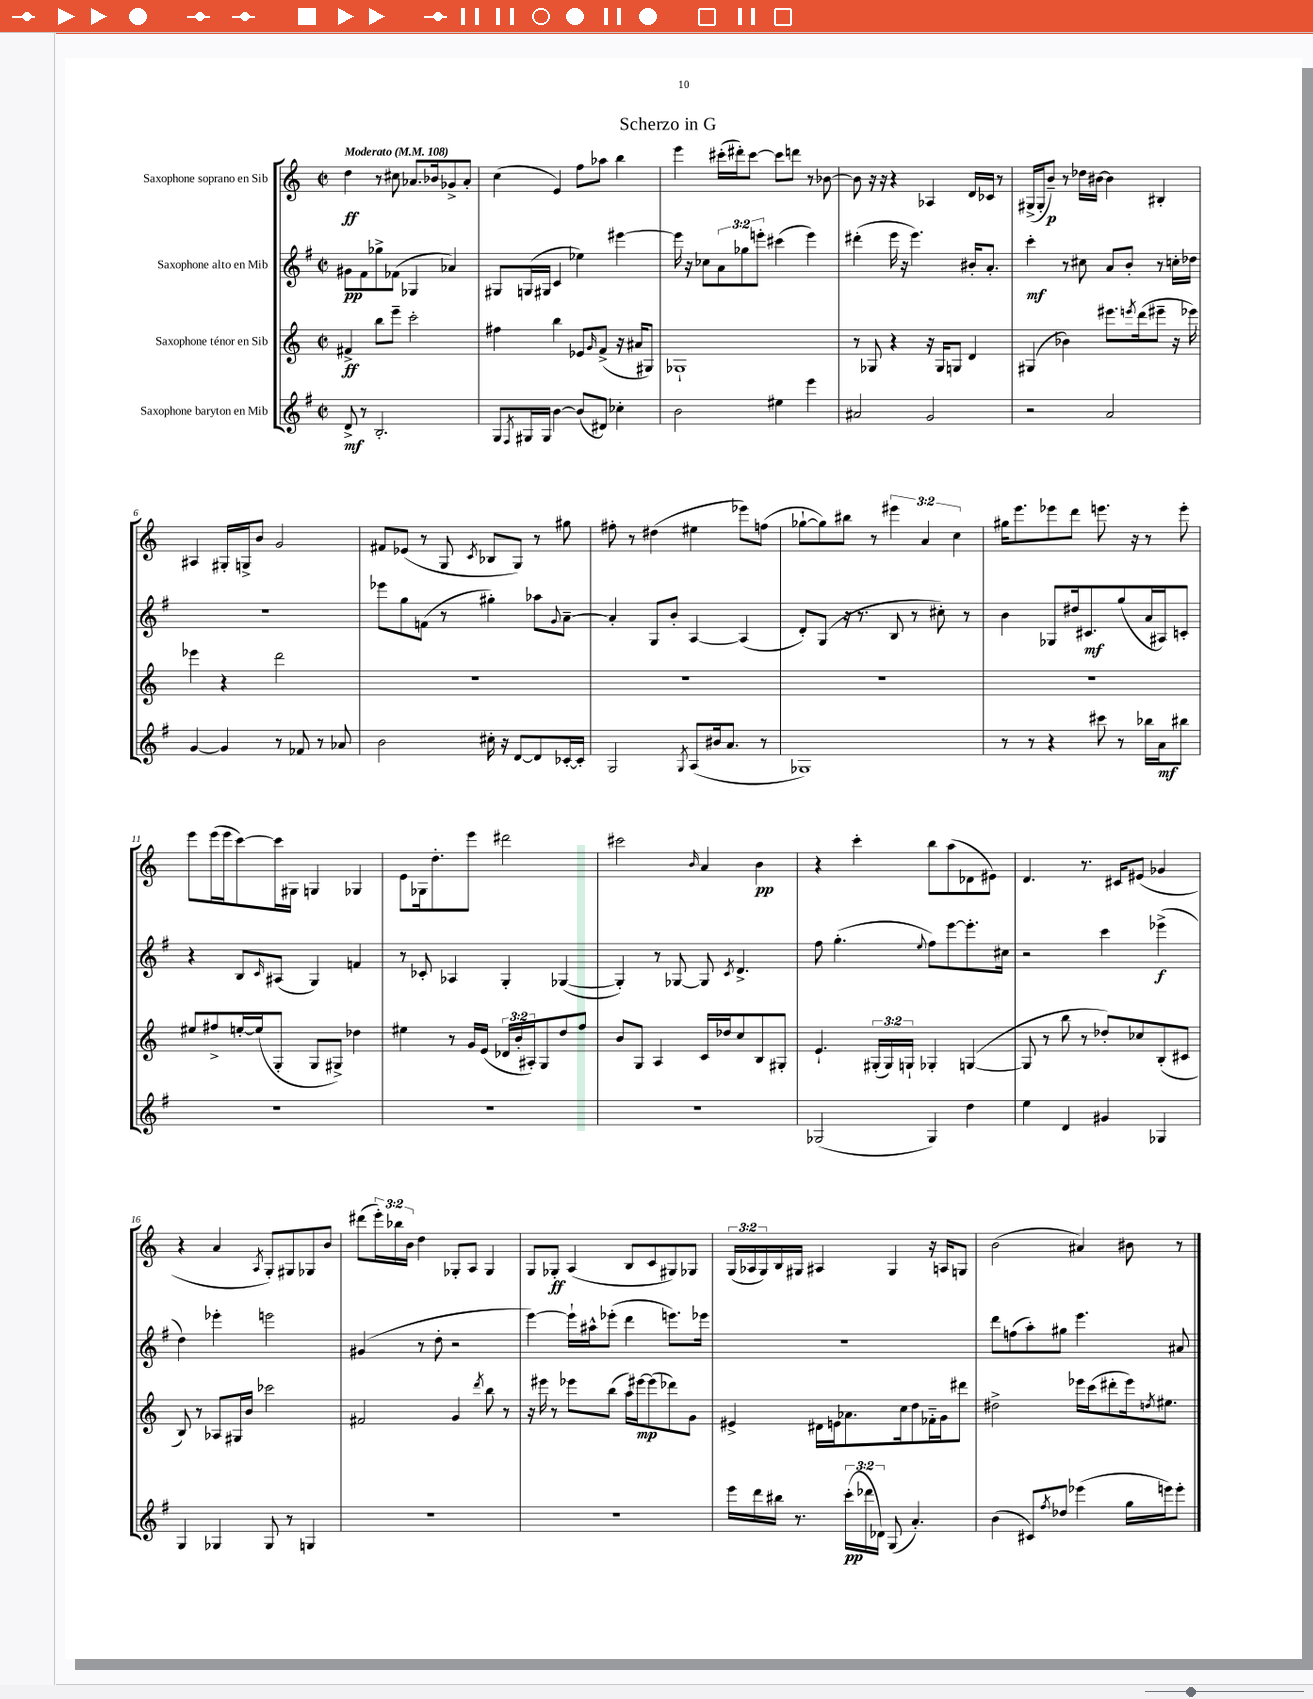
\header { title = "Scherzo in G" }
<<
\new StaffGroup <<
\new Staff = "s0" \with { instrumentName = "Saxophone soprano en Sib" } {
    \clef treble \key c \major \defaultTimeSignature \time 2/2 \override Staff.TupletNumber.text = #tuplet-number::calc-fraction-text \tempo "Moderato" 4 = 108
    d''4\ff r8 cis''8 aes'8. bes'16 ges'8-> aes'8-. |
    c''4( e'4) f''8 aes''8 b''4 |
    e'''4 cis'''16-.( dis'''16-.) cis'''8~ cis'''8 d'''8 r8 bes'8~ |
    bes'8 r16 r16 r4 aes4 d'16 ces'16 r8 |
    gis16->( gis16-. b'8--\p) r8 des''16 bis'16~ bis'4 bis4-. |
    ais4 gis16-. g16-> b'8 g'2 |
    fis'8 ees'8( r8 g8 \acciaccatura { c'8 } bes8 g8) r8 gis''8 |
    fis''8-. r8 dis''4( eis''4 ees'''8) f''8( |
    ges''8~-! ges''8) bis''8 r8 \tuplet 3/2 { eis'''4 a'4 c''4 } |
    gis''16 e'''8. ees'''8 d'''8 e'''8. r16 r8 e'''8-. |
    e'''8 e'''16( e'''16 c'''8~) c'''16 gis16 g4 ges4 |
    e'8 ges16 d''8.-. e'''8 dis'''2 |
    cis'''2 \grace { b'16 } a'4 b'4\pp |
    r4 c'''4-. b''8 a''8( des'8 eis'8) |
    d'4. r8. cis'16 eis'8( ges'4 |
    r4 a'4 \acciaccatura { a8 } g8-.) gis8 ges8 b'8 |
    dis'''8( \tuplet 3/2 { e'''16-.) bes''16 b'16 } d''4 ges8-. a8 ges4 |
    g8 ges8-.\ff a4( b8 c'8 gis8) ges8 |
    \tuplet 3/2 { g16( aes16 g16) } b16 gis16 ais4 gis4 r16 a16 g8 |
    b'2( ais'4) bis'8 r8 \bar "|." |
}
\new Staff = "s1" \with { instrumentName = "Saxophone alto en Mib" } {
    \clef treble \key g \major \defaultTimeSignature \time 2/2 \override Staff.TupletNumber.text = #tuplet-number::calc-fraction-text
    gis'8\pp fis'8 ges''8-> fes'8( ges4 aes'4) |
    gis8 g16( gis16 c'4 ees''4) eis'''4~ |
    eis'''16 r16 ces''8 \tuplet 3/2 { a'8 ges''8 e'''8-. } cis'''4( e'''4) |
    dis'''4-.( e'''16 r16 e'''4.) bis'16-. a'8.-. |
    c'''4-.\mf r8 cis''8 a'8 b'8-. r8 c''16-. des''16 |
    R1 |
    ees'''8 g''8 f'8( r8 gis''4-.) aes''8 \appoggiatura { g'8 } a'8~-- |
    a'4-. g8 b'8-. a4~ a4( |
    d'8-.) g8( r16 r8. b8 r8 cis''8-.) r8 |
    b'4 ges8 dis''16 cis'8.\mf g''8( a'16 ais16) c'8-. |
    r4 b8 \grace { c'16 } ais8( g4) f'4 |
    r8 ces'8-. aes4 g4-. ges4~( |
    ges4-.) r8 ges8~ ges8 \acciaccatura { c'8 } d'4.-> |
    fis''8 g''4.-.( \appoggiatura { e''8 } fis''8) e'''8~ e'''8.-. cis''16 |
    r2 c'''4 ees'''4->\f( |
    d''4) ees'''4-. e'''2 |
    gis'4( r8 d''8-. r2 |
    e'''4~) e'''16-! ais''16-^ ees'''8-.( d'''4 e'''8.) ees'''16 |
    R1 |
    d'''8 f''8( a''8-.) gis''8 e'''4. ais'8 \bar "|." |
}
\new Staff = "s2" \with { instrumentName = "Saxophone ténor en Sib" } {
    \clef treble \key c \major \defaultTimeSignature \time 2/2 \override Staff.TupletNumber.text = #tuplet-number::calc-fraction-text
    fis'4->\ff b''8 e'''8-- c'''2-. |
    fis''4 b''4 ees'8 \grace { g'16 } f'8->( r16 ais'16 gis8) |
    ges1-! |
    r8 ges8 r4 r16 ges16 g8 d'4 |
    gis4( bes'4) eis'''8. \acciaccatura { e'''8 } d'''16( eis'''8-- r16 ees'''16) |
    ees'''4 r4 d'''2 |
    R1 |
    R1 |
    R1 |
    R1 |
    eis''8 fis''8-> e''16~-. e''16( g8-. g8 gis8->) des''4 |
    eis''4 r8 g'16 e'16( \tuplet 3/2 { des'16 b'16-. ais16-.) } g8 d''8 f''8 |
    b'8 g8 a4 c'16 des''16 c''8 b8 gis8-. |
    e'4.-! \tuplet 3/2 { gis16-.( gis16) g16-! } ges4-. g4~( |
    g8 r8 b''8 r8 des''8-.) ces''8 b8-.( cis'8 |
    b8) r8 aes8 gis16 b'16 ces'''2 |
    fis'2 g'4 \acciaccatura { d'''8 } b''8 r8 |
    r16 eis'''16 r8 ees'''8 b''8( a''16) eis'''16~\mp eis'''8( des'''8) g'8 |
    eis'4-> dis'16 e'16 aes'8. c''16 d''8 fes'16-_ g'16 dis'''8 |
    dis''2-> ees'''16 c'''16( dis'''8-. ees'''16) \acciaccatura { d''8 } eis''8. \bar "|." |
}
\new Staff = "s3" \with { instrumentName = "Saxophone baryton en Mib" } {
    \clef treble \key g \major \defaultTimeSignature \time 2/2 \override Staff.TupletNumber.text = #tuplet-number::calc-fraction-text
    d'8->\mf r8 b2.-. |
    g8 \acciaccatura { fis8 } gis16 gis16 b'4~ b'8( dis'8) ces''4-. |
    b'2 eis''4 e'''4 |
    ais'2 g'2 |
    r2 a'2 |
    g'4~ g'4 r8 fes'8 r8 aes'8 |
    b'2 cis''16-. r16 d'8~ d'8 ces'16~-. ces'16-. |
    g2 \acciaccatura { g8 } a8( bis'16 a'8. r8 |
    ges1) |
    r8 r8 r4 cis'''8 r8 bes''16 a'16\mf bis''8 |
    R1 |
    R1 |
    R1 |
    ges2( ges4) d''4 |
    e''4 d'4 gis'4 ges4 |
    g4 ges4 ges8 r8 g4 |
    R1 |
    R1 |
    e'''16 d'''16 bis''16 r8. \tuplet 3/2 { c'''16-.\pp( des'''16 des'16) } g8( a'4.-.) |
    b'4( cis'8) \acciaccatura { fis''8 } des''8 ees'''4( g''16 e'''16) e'''8-. \bar "|." |
}
>>
>>
